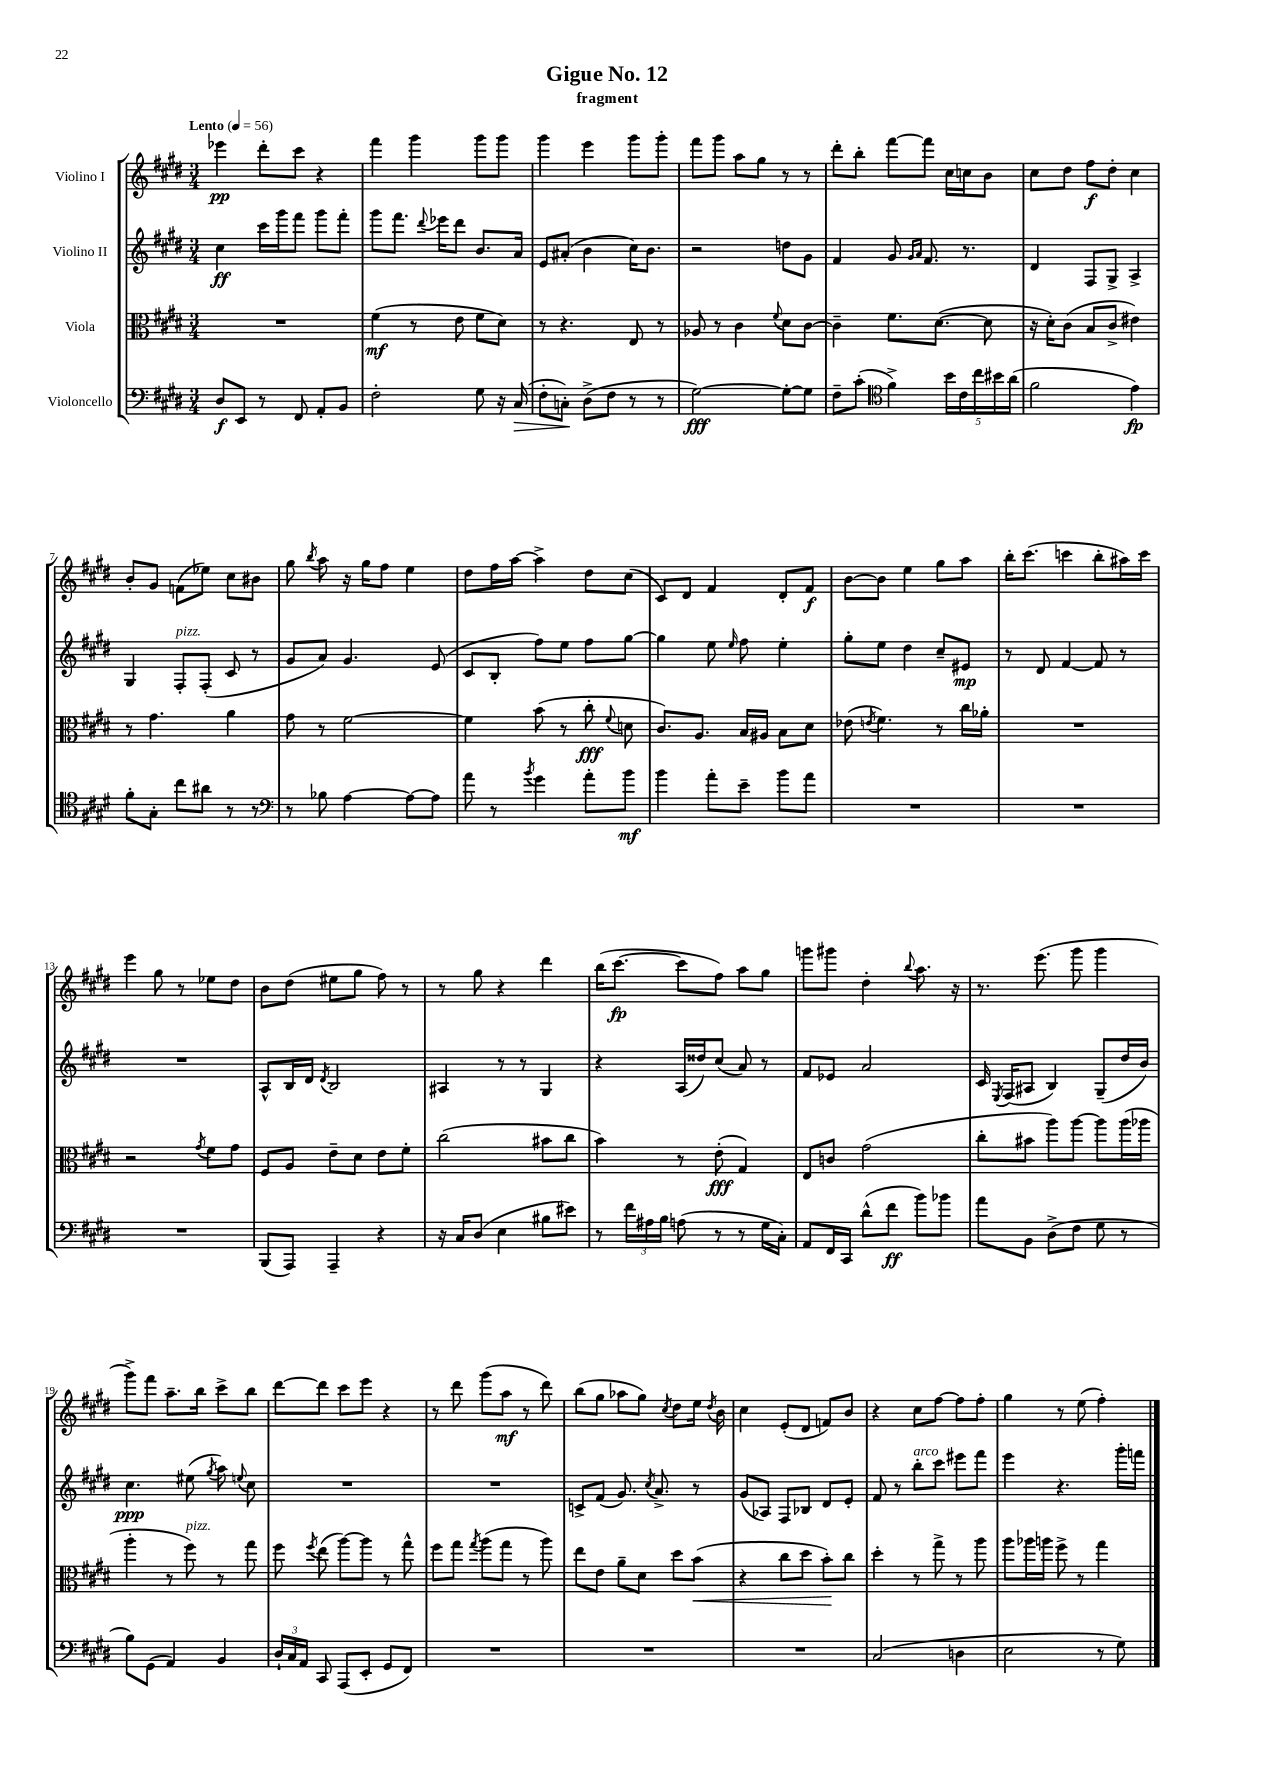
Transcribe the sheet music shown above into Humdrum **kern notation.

**kern	**dynam	**kern	**dynam	**kern	**dynam	**kern	**dynam
*part4	*part4	*part3	*part3	*part2	*part2	*part1	*part1
*staff4	*staff4	*staff3	*staff3	*staff2	*staff2	*staff1	*staff1
*I"Violoncello	*	*I"Viola	*	*I"Violino II	*	*I"Violino I	*
*clefF4	*	*clefC3	*	*clefG2	*	*clefG2	*
*k[f#c#g#d#]	*	*k[f#c#g#d#]	*	*k[f#c#g#d#]	*	*k[f#c#g#d#]	*
*M3/4	*	*M3/4	*	*M3/4	*	*M3/4	*
*MM56	*	*MM56	*	*MM56	*	*MM56	*
=1	=1	=1	=1	=1	=1	=1	=1
!	!	!	!	!	!	!LO:TX:a:B:t=Lento	!
8D#/L	f	2.r	.	4cc#\	ff	4eee-X\	pp
8EE/J	.	.	.	.	.	.	.
8r	.	.	.	16ccc#\LL	.	8ddd#'\L	.
.	.	.	.	16ggg#\J	.	.	.
8FF#/	.	.	.	8fff#\J	.	8ccc#\J	.
8AA'/L	.	.	.	8ggg#\L	.	4r	.
8BB/J	.	.	.	8fff#'\J	.	.	.
=2	=2	=2	=2	=2	=2	=2	=2
2F#'\	.	(4f#\	mf	8ggg#\L	.	4fff#\	.
.	.	.	.	8.fff#\J	.	.	.
.	.	8r	.	.	.	4ggg#\	.
.	.	.	.	8qqddd#/	.	.	.
.	.	.	.	16eee-X\KL	.	.	.
.	.	8e\	.	8ddd#\J	.	.	.
8G#\	.	8f#\L	.	8.b/L	.	8ggg#\L	.
16r	.	8d#\J)	.	.	.	8ggg#\J	.
!	!LO:HP:b	!	!	!	!	!	!
(16C#/	>	.	.	16a/Jk	.	.	.
=3	=3	=3	=3	=3	=3	=3	=3
8F#'\L	.	8r	.	8e/L	.	4ggg#\	.
8Cn'\J)	.	4.r	.	(8a#X'/J	.	.	.
(8D#^\L	]	.	.	4b\	.	4eee\	.
8F#\J	.	.	.	.	.	.	.
8r	.	8E/	.	16cc#\KL)	.	8ggg#\L	.
.	.	.	.	8.b\J	.	.	.
8r	.	8r	.	.	.	8ggg#'\J	.
=4	=4	=4	=4	=4	=4	=4	=4
[2G#\)	fff	8A-X/	.	2r	.	8fff#\L	.
.	.	8r	.	.	.	8ggg#\J	.
.	.	4c#\	.	.	.	8aa\L	.
.	.	.	.	.	.	8gg#\J	.
.	.	8qqf#/	.	.	.	.	.
8G#'\L_	.	8d#\L	.	8ddn\L	.	8r	.
8G#\J]	.	[8c#\J	.	8g#\J	.	8r	.
=5	=5	=5	=5	=5	=5	=5	=5
8F#~\L	.	4c#~\]	.	4f#/	.	8ddd#'\L	.
(8c#'\J	.	.	.	.	.	8bb'\J	.
*clefC4	*	*	*	*	*	*	*
4f#^\)	.	8.f#\L	.	8g#/	.	[8fff#\L	.
.	.	.	.	16qqg#/LL	.	.	.
.	.	.	.	16qqa/JJ	.	.	.
.	.	.	.	8.f#/	.	8fff#\J]	.
.	.	([8.d#\J	.	.	.	.	.
20b\LL	.	.	.	.	.	16cc#\LL	.
20c#\	.	.	.	.	.	.	.
.	.	.	.	8.r	.	16ccn\J	.
20cc#\	.	.	.	.	.	.	.
.	.	8d#\]	.	.	.	8b\J	.
20b#X\	.	.	.	.	.	.	.
(20a\JJ	.	.	.	.	.	.	.
=6	=6	=6	=6	=6	=6	=6	=6
2f#\	.	16r	.	4d#/	.	8cc#\L	.
.	.	16d#'\KL)	.	.	.	.	.
.	.	(8c#\J	.	.	.	8dd#\J	.
.	.	8B/L	.	8F#/L	.	8ff#\L	f
.	.	8c#^/J	.	8G#^/J	.	8dd#'\J	.
4e\)	fp	4e#X\)	.	4A^/	.	4cc#\	.
!!LO:LB:g=z
=7	=7	=7	=7	=7	=7	=7	=7
8f#'\L	.	8r	.	4G#/	.	8b'/L	.
8G#'\J	.	4.g#\	.	.	.	8g#/J	.
!	!	!	!	!LO:TX:a:i:t=pizz.	!	!	!
8cc#\L	.	.	.	8F#'/L	.	(8fn\L	.
8a#X\J	.	.	.	(8F#'/J	.	8ee-X\J)	.
8r	.	4a\	.	8c#/	.	8cc#\L	.
8r	.	.	.	8r	.	8b#X\J	.
=8	=8	=8	=8	=8	=8	=8	=8
*clefF4	*	*	*	*	*	*	*
8r	.	8g#\	.	8g#/L	.	8gg#\	.
.	.	.	.	.	.	8qbb/	.
8B-X\	.	8r	.	8a/J)	.	8aa\	.
[4A\	.	[2f#\	.	4.g#/	.	16r	.
.	.	.	.	.	.	16gg#\KL	.
.	.	.	.	.	.	8ff#\J	.
8A\L_	.	.	.	.	.	4ee\	.
8A\J]	.	.	.	(8e/	.	.	.
=9	=9	=9	=9	=9	=9	=9	=9
8a\	.	4f#\]	.	8c#/L	.	8dd#\L	.
8r	.	.	.	8B'/J	.	16ff#\L	.
.	.	.	.	.	.	[16aa\JJ	.
8qb/	.	.	.	.	.	.	.
4g#\	.	(8b\	.	8ff#\L)	.	4aa^\]	.
.	.	8r	.	8ee\J	.	.	.
8a'\L	.	8cc#'\	fff	8ff#\L	.	8dd#\L	.
.	.	8qqf#/	.	.	.	.	.
8b\J	mf	8dn\	.	[8gg#\J	.	(8cc#\J	.
=10	=10	=10	=10	=10	=10	=10	=10
4b\	.	8.c#/L)	.	4gg#\]	.	8c#/L)	.
.	.	.	.	.	.	8d#/J	.
.	.	8.A/J	.	.	.	.	.
8a'\L	.	.	.	8ee\	.	4f#/	.
.	.	.	.	16qqee/	.	.	.
8e~\J	.	16B/LL	.	8ff#\	.	.	.
.	.	16A#X/JJ	.	.	.	.	.
8b\L	.	8B\L	.	4ee'\	.	8d#'/L	.
8a\J	.	8d#\J	.	.	.	8f#/J	f
=11	=11	=11	=11	=11	=11	=11	=11
2.r	.	(8e-X\	.	8gg#'\L	.	[8b\L	.
.	.	8qen/	.	.	.	.	.
.	.	4.f#\)	.	8ee\J	.	8b\J]	.
.	.	.	.	4dd#\	.	4ee\	.
.	.	8r	.	8cc#~/L	.	8gg#\L	.
.	.	16cc#\LL	.	8e#X/J	mp	8aa\J	.
.	.	16a-X'\JJ	.	.	.	.	.
=12	=12	=12	=12	=12	=12	=12	=12
2.r	.	2.r	.	8r	.	16bb'\KL	.
.	.	.	.	.	.	(8.ccc#\J	.
.	.	.	.	8d#/	.	.	.
.	.	.	.	[4f#/	.	4cccn\	.
.	.	.	.	8f#/]	.	8bb'\L	.
.	.	.	.	8r	.	16aa#X\L)	.
.	.	.	.	.	.	16ccc\JJ	.
!!LO:LB:g=z
=13	=13	=13	=13	=13	=13	=13	=13
2.r	.	2r	.	2.r	.	4eee\	.
.	.	.	.	.	.	8gg#\	.
.	.	.	.	.	.	8r	.
.	.	8qg#/	.	.	.	.	.
.	.	8f#\L	.	.	.	8ee-X\L	.
.	.	8g#\J	.	.	.	8dd#\J	.
=14	=14	=14	=14	=14	=14	=14	=14
(8BBB/L	.	8F#/L	.	8A^^/L	.	8b\L	.
8AAA/J)	.	8A/J	.	16B/L	.	(8dd#\J	.
.	.	.	.	16d#/JJ	.	.	.
.	.	.	.	8qd#/	.	.	.
4AAA~/	.	8e~\L	.	2B/	.	8ee#X\L	.
.	.	8d#\J	.	.	.	8gg#\J	.
4r	.	8e\L	.	.	.	8ff#\)	.
.	.	8f#'\J	.	.	.	8r	.
=15	=15	=15	=15	=15	=15	=15	=15
16r	.	(2cc#\	.	4A#X/	.	8r	.
16C#/KL	.	.	.	.	.	.	.
(8D#/J	.	.	.	.	.	8gg#\	.
4E\	.	.	.	8r	.	4r	.
.	.	.	.	8r	.	.	.
8B#X\L	.	8b#X\L	.	4G#/	.	4ddd#\	.
8e#X\J)	.	8cc#\J	.	.	.	.	.
=16	=16	=16	=16	=16	=16	=16	=16
8r	.	4b\)	.	4r	.	(16bb\KL	.
.	.	.	.	.	.	[8.ccc#\J	fp
24f#\LL	.	.	.	.	.	.	.
24A#X\	.	.	.	.	.	.	.
24B\JJ	.	.	.	.	.	.	.
(8An\	.	8r	.	(16A/LL	.	8ccc#\L]	.
.	.	.	.	16dd##X/J)	.	.	.
8r	.	(8e'\	fff	(8cc#/J	.	8ff#\J)	.
8r	.	4G#/)	.	8a/)	.	8aa\L	.
16G#\LL	.	.	.	8r	.	8gg#\J	.
16C#'\JJ)	.	.	.	.	.	.	.
=17	=17	=17	=17	=17	=17	=17	=17
8AA/L	.	8E/L	.	8f#/L	.	8gggn\L	.
16FF#/L	.	8cn/J	.	8e-X/J	.	8ggg#X\J	.
16CC#/JJ	.	.	.	.	.	.	.
(8d#^^\L	.	(2g#\	.	2a/	.	4dd#'\	.
8f#\J	ff	.	.	.	.	.	.
.	.	.	.	.	.	8qqbb/	.
8b\L)	.	.	.	.	.	8.aa\	.
8b-X\J	.	.	.	.	.	.	.
.	.	.	.	.	.	16r	.
=18	=18	=18	=18	=18	=18	=18	=18
8a\L	.	8cc#'\L	.	16c#/	.	8.r	.
.	.	.	.	8qE/	.	.	.
.	.	.	.	(16F#/KL	.	.	.
8BB\J	.	8b#X\J	.	8A#X/J	.	.	.
.	.	.	.	.	.	(8.eee\	.
(8D#^\L	.	8aa\L)	.	4B/)	.	.	.
8F#\J	.	[8aa\J	.	.	.	8ggg#\	.
8G#\	.	8aa\L]	.	(8G#~/L	.	4ggg#\	.
8r	.	(16aa\L	.	16dd#/L	.	.	.
.	.	16aa-X\JJ	.	16b/JJ)	.	.	.
!!LO:LB:g=z
=19	=19	=19	=19	=19	=19	=19	=19
8B\L)	.	4aa'\	.	4.cc#\	ppp	8ggg#^\L)	.
(8GG#\J	.	.	.	.	.	8fff#\J	.
4AA/)	.	8r	.	.	.	8.aa~\L	.
!	!	!LO:TX:a:i:t=pizz.	!	!	!	!	!
.	.	8ff#\)	.	(8ee#X\	.	.	.
.	.	.	.	.	.	16bb\Jk	.
.	.	.	.	8qgg#/	.	.	.
4BB/	.	8r	.	8aa\)	.	8ccc#^\L	.
.	.	.	.	8qqeen/	.	.	.
.	.	8gg#\	.	8cc#\	.	8bb\J	.
=20	=20	=20	=20	=20	=20	=20	=20
24D#`/LL	.	8ff#\	.	2.r	.	[8ddd#\L	.
24C#/	.	.	.	.	.	.	.
24AA/JJ	.	.	.	.	.	.	.
.	.	8qff#/	.	.	.	.	.
8CC#/	.	(8ee\	.	.	.	8ddd#\J]	.
(8AAA/L	.	[8aa\L)	.	.	.	8ccc#\L	.
8EE'/J	.	8aa\J]	.	.	.	8eee\J	.
8GG#/L	.	8r	.	.	.	4r	.
8FF#/J)	.	8gg#^^\	.	.	.	.	.
=21	=21	=21	=21	=21	=21	=21	=21
2.r	.	8ff#\L	.	2.r	.	8r	.
.	.	8gg#\J	.	.	.	8ddd#\	.
.	.	8qgg#/	.	.	.	.	.
.	.	(8aa\L	.	.	.	(8ggg#\L	.
.	.	8gg#\J	.	.	.	8aa\J	mf
.	.	8r	.	.	.	8r	.
.	.	8aa\)	.	.	.	8ddd#\)	.
=22	=22	=22	=22	=22	=22	=22	=22
2.r	.	8ee\L	.	8cn^/L	.	(8bb\L	.
.	.	8e\J	.	(8f#/J	.	8gg#\J	.
.	.	8a~\L	.	8.g#/)	.	8aa-X\L	.
.	.	8d#\J	.	.	.	8gg#\J)	.
.	.	.	.	8qcc#/	.	.	.
.	.	.	.	8.a^/	.	.	.
.	.	.	.	.	.	8qcc#/	.
.	.	8dd#\L	.	.	.	8dd#\L	.
!	!	!	!LO:HP:b	!	!	!	!
.	.	(8b\J	<	8r	.	16ee\Jk	.
.	.	.	.	.	.	8qdd#/	.
.	.	.	.	.	.	16b\	.
=23	=23	=23	=23	=23	=23	=23	=23
2.r	.	4r	.	(8g#/L	.	4cc#\	.
.	.	.	.	8A-X/J)	.	.	.
.	.	8cc#\L	.	8F#/L	.	(8e'/L	.
.	.	8dd#\J	.	8B-X/J	.	8d#/J	.
.	.	8b'\L)	.	8d#/L	.	8fn/L)	.
.	.	8cc#\J	[	8e'/J	.	8b/J	.
=24	=24	=24	=24	=24	=24	=24	=24
(2C#/	.	4dd#'\	.	8f#/	.	4r	.
.	.	.	.	8r	.	.	.
!	!	!	!	!LO:TX:a:i:t=arco	!	!	!
.	.	8r	.	8bb'\L	.	8cc#\L	.
.	.	8gg#^\	.	8ccc#\J	.	[8ff#\J	.
4Dn\	.	8r	.	8eee#X\L	.	8ff#\L]	.
.	.	8aa\	.	8fff#\J	.	8ff#'\J	.
=25	=25	=25	=25	=25	=25	=25	=25
2E\	.	8aa\L	.	4eee\	.	4gg#\	.
.	.	16aa-X\L	.	.	.	.	.
.	.	16aan\JJ	.	.	.	.	.
.	.	8ff#^\	.	4.r	.	8r	.
.	.	8r	.	.	.	(8ee\	.
8r	.	4gg#\	.	.	.	4ff#'\)	.
8G#\)	.	.	.	16ggg#'\LL	.	.	.
.	.	.	.	16fffn\JJ	.	.	.
==	==	==	==	==	==	==	==
*-	*-	*-	*-	*-	*-	*-	*-
